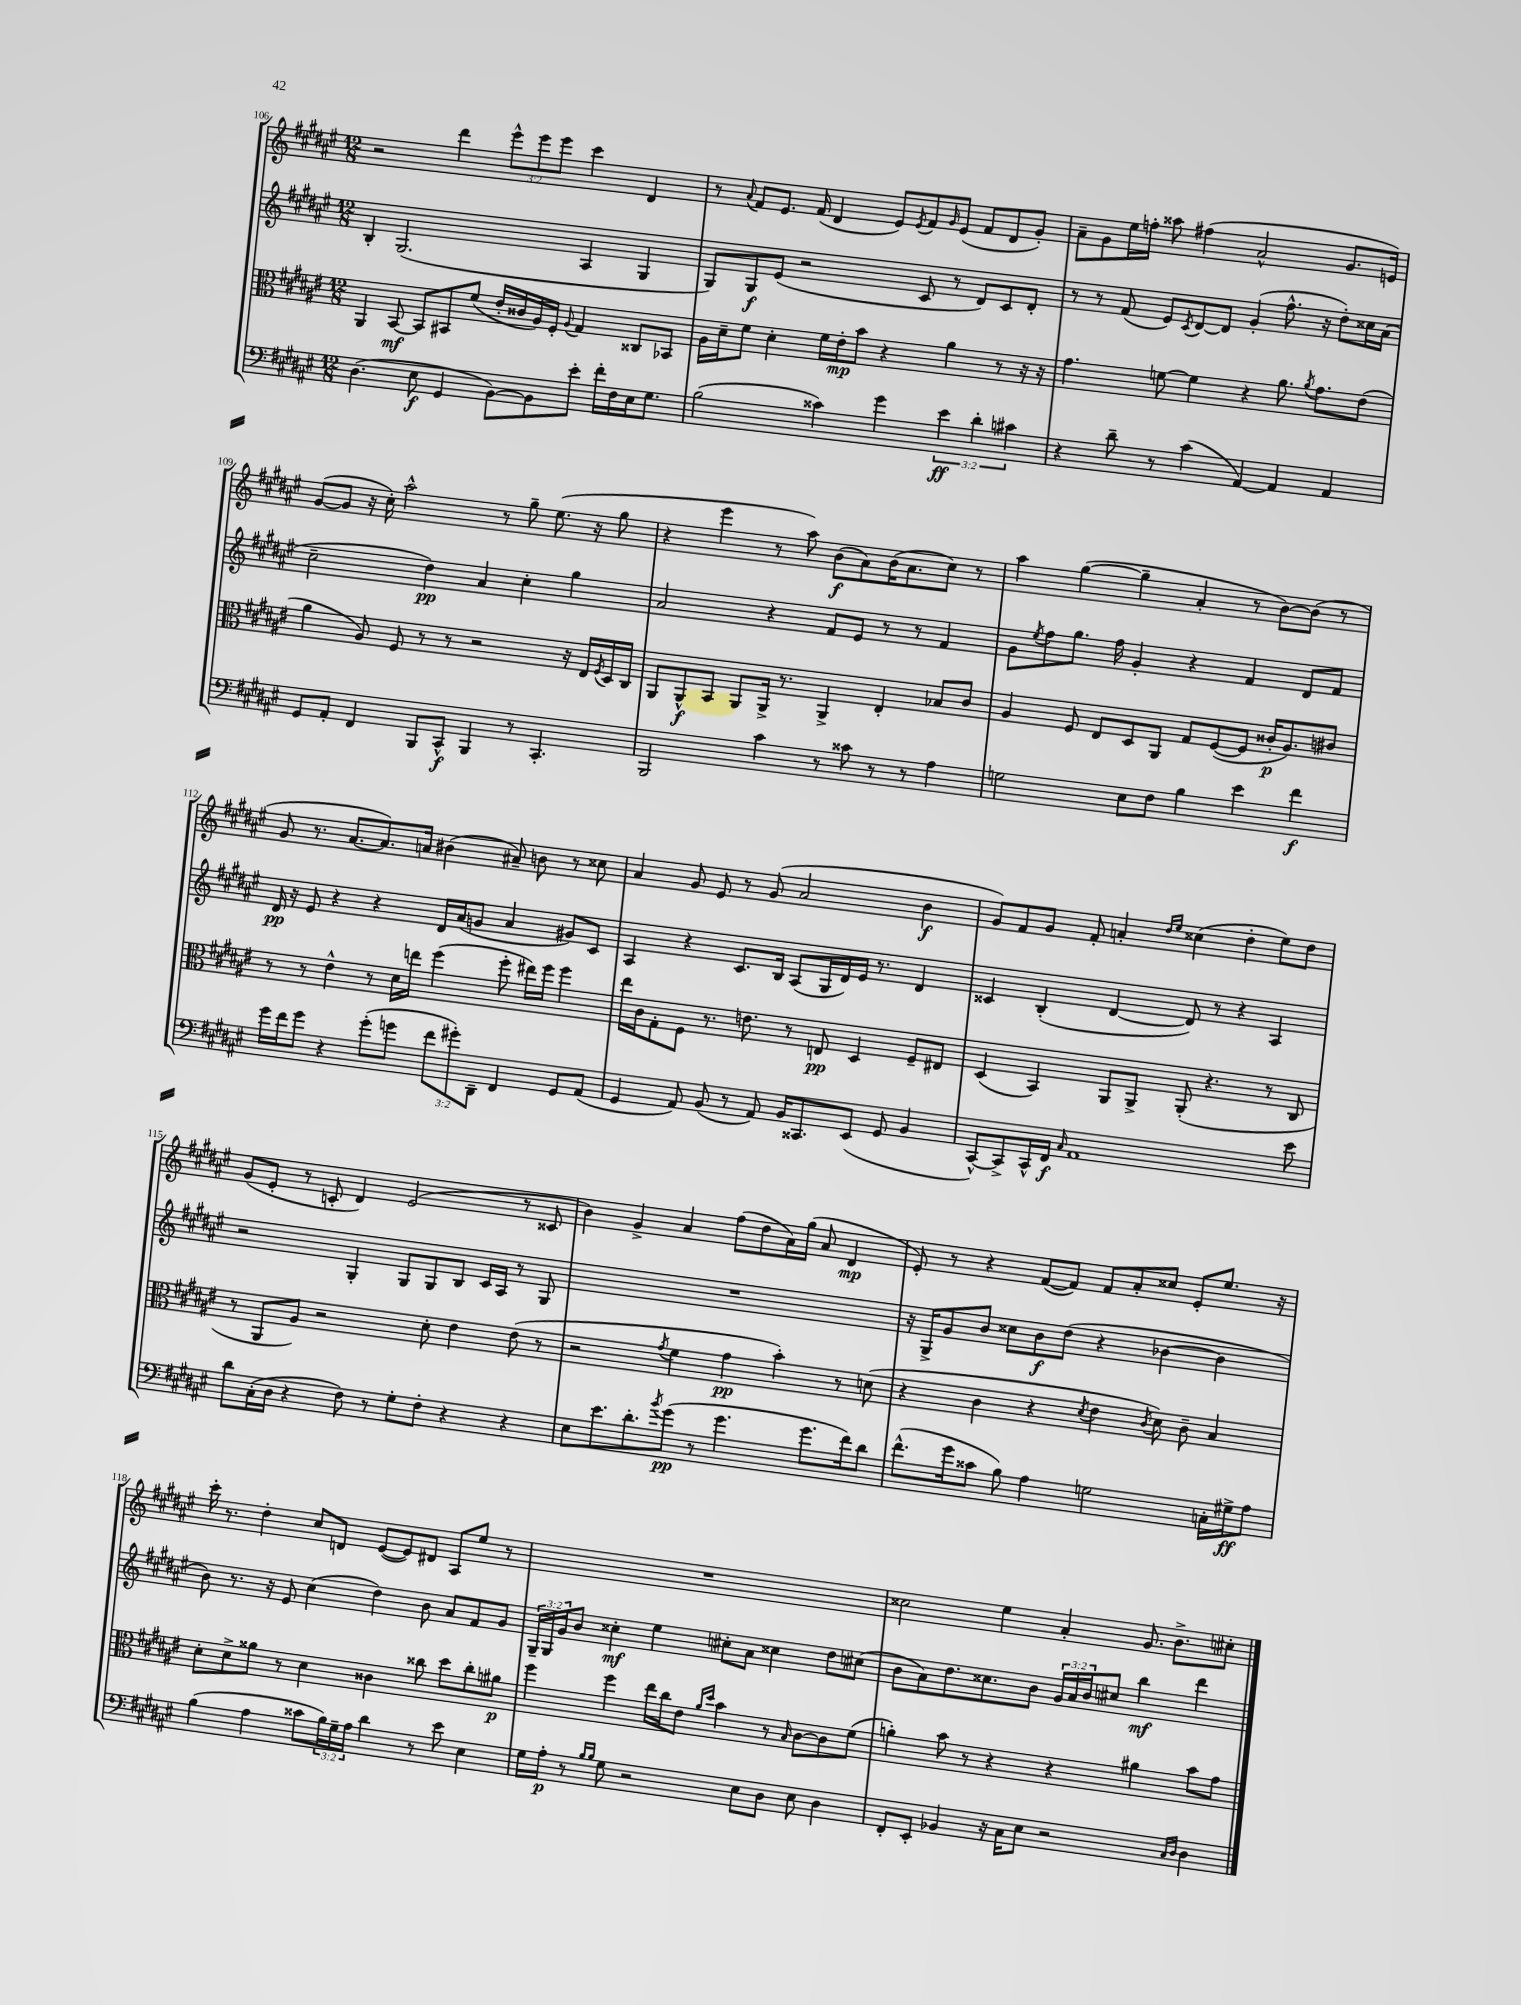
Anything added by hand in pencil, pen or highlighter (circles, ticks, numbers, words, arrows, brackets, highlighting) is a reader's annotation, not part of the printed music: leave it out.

**kern	**kern	**kern	**kern
*staff4	*staff3	*staff2	*staff1
*clefF4	*clefC3	*clefG2	*clefG2
*k[f#c#g#d#a#e#]	*k[f#c#g#d#a#e#]	*k[f#c#g#d#a#e#]	*k[f#c#g#d#a#e#]
*M12/8	*M12/8	*M12/8	*M12/8
(4.D#	4AA#	4B'	2r
.	[8BB	(2.G#	.
8E#	8BB]	.	.
4GG#	8BB#	.	4ddd#
.	(8f#	.	.
[8BB)	16e#'	.	12eee#^^
.	16c##	.	.
.	.	.	12eee#
8BB]	16A#)	.	.
.	.	.	12eee#
.	16F#'	.	.
.	8qqA#	.	.
8e#'	4G#	4A#	4ccc#
16f#'	.	.	.
16F#	.	.	.
16E#	8C##	4G#	4d#
8.G#	.	.	.
.	8BB-	.	.
=	=	=	=
(2B	16A#	8G#)	8r
.	16d#~	.	.
.	.	.	8qqa#
.	8f#	8G#	8f#
.	4d#'	(8e#	8.e#
.	.	2r	.
.	.	.	(16f#
4c##)	16f#	.	4d#
.	16e#'	.	.
.	8b	.	.
4g#	4r	.	8e#)
.	.	.	8qe#
.	.	8c#	8f#
.	.	.	16qqg#
6e#	4a#	8r	(8e#
.	.	8d#)	8f#
6d#'	.	.	.
.	8r	8c#	8d#
6c#	.	.	.
.	16r	8d#'	8g#')
.	16r	.	.
=	=	=	=
4r	4.g#	8r	8a#~
.	.	8r	8g#
8d#~	.	(8f#	16ee#
.	.	.	16ff'
8r	[8f	8e#)	8aa##
.	.	8qc#	.
(4c#	4f]	[8d#	(4ff#
.	.	8d#]	.
[4AA#)	4r	(4g#'	2a#^^
4AA#]	8.a#	8.ff#^^	.
.	8qa#	.	.
.	8.g#	16r	.
4AA#	.	8dd#')	8.g#
.	(8e#	16cc##	.
.	.	(16a#	16e)
=	=	=	=
8GG#	4a#	2cc#~	([8g#
8AA#'	.	.	8g#]
4FF#	8A#)	.	16r
.	.	.	16cc#')
.	8F#	.	2aa#^^
8BBB	8r	4dd#)	.
8CC#^^	8r	.	.
4BBB	2r	4a#	.
.	.	.	8r
8r	.	4cc#'	8gg#~
4.CC#'	.	.	(8.ee#
.	16r	4gg#	.
.	16E#	.	16r
.	8qF#	.	.
.	16D#	.	8gg#
.	16C#	.	.
=	=	=	=
2BBB	8AA#	2a#	4r
.	8AA#^^	.	.
.	8BB	.	4eee#
.	8AA#	.	.
4c#	16AA#^	4r	8r
.	8.r	.	.
.	.	.	8aa#)
8r	4AA#^	8f#	(8b
8c##	.	8e#	8a#)
8r	4E#'	8r	(16b
.	.	.	8.a#
8r	.	8r	.
4A#	8B-	4f#	8cc#)
.	8c#	.	8r
=	=	=	=
2G	4A#	8g#	4aa#
.	.	8qee#	.
.	.	8ff#	.
.	8F#	8.gg#	([4gg#
.	8E#	.	.
.	.	16ff#	.
8E#	8D#	4g#'	4gg#~]
8F#	8AA#	.	.
4B	8G#	4r	4a#'
.	([8F#	.	.
4e#	8F#]	4f#	8r
.	16c##'	.	[8b)
.	8.A#)	.	.
4f#	.	8d#	(8b]
.	8c#	8f#	8r
=	=	=	=
16g#	8r	16d#	8g#
16f#	.	16r	.
8g#	8r	8e#	8.r
4r	4e#^^	4r	.
.	.	.	[8.a#
(8g#'	8r	4r	8.a#])
8g	16d#	.	.
.	16ee	.	16a
12f#	(4ff#	16d#	(4b#
.	.	(16a#	.
12g#')	.	.	.
.	.	8g	.
12DD#~	.	.	.
4FF#	8ff#'	4a#	8a#~)
.	16ee#)	.	8b
.	16ff#	.	.
8GG#	4ff#	8g#)	8r
(8AA#	.	8c#	8cc##
=	=	=	=
4GG#	16ee#	4A#	4a#
.	16c#	.	.
.	8G#'	.	.
8AA#)	8F#	4r	8g#
(8BB	8.r	.	8e#
8r	.	8.c#	8r
.	8.e	.	.
8AA#)	.	.	(8g#
.	.	16B	.
16BB	8r	(8A#	2a#
8.CC##	.	.	.
.	8E	16G#	.
.	.	16d#)	.
(8EE#	4D#	16e#	.
.	.	8.r	.
8GG#	.	.	.
4BB	8F#~	4d#	4b
.	8E#	.	.
=	=	=	=
[8CC#^^)	(4D#	4c##	8g#)
8CC#^]	.	.	8f#
16CC#^^	4BB)	(4B'	8g#
16FF#	.	.	.
16qqC#	.	.	.
1AA#	.	.	8f#'
.	8AA#	[4d#	4a'
.	8AA#^	.	.
.	.	.	16qqdd#
.	.	.	16qqee#
.	(8AA#'	8d#])	(4cc##
.	4.r	8r	.
.	.	4r	4dd#'
.	8r	4A#	8ee#)
8e#	8C#	.	8dd#
=	=	=	=
8d#	8r	2r	(8g#
(16C#'	8AA#	.	8e#'
16D#	.	.	.
4r	8A#)	.	8r
.	2r	.	8c'
8F#)	.	4G#'	4d#)
8r	.	.	.
8G#'	.	8G#	(2e#
8F#'	8d#'	8G#	.
4r	4e#	8B	.
.	.	16c#	.
.	.	16A#	.
4r	(8e#	8r	8r
.	8r	8G#	8c##
=	=	=	=
8E#	2r	1.r	4b)
8.e#	.	.	.
.	.	.	4g#^
8.d#'	.	.	.
8qb	8qg#	.	.
(8g#	4f#	.	4a#
8r	.	.	.
4.g#	4g#	.	(8ff#
.	.	.	8dd#
.	4b')	.	16a#)
.	.	.	(16gg#
8.g#	.	.	8a#
.	8r	.	4d#
16f#)	.	.	.
8d#	(8d	.	.
=	=	=	=
(8.f#^^	4r	16r	8e#')
.	.	16G#^	.
.	.	8g#	8r
16g#	.	.	.
8c##	4c#	8b	4r
8B)	.	8cc##	.
4A#	4r	8b	([8f#
.	.	(8dd#	8f#])
.	8qd#	.	.
2G	4e#	4r	8f#
.	.	.	8a#'
.	8qc#	.	.
.	8d#)	[4b-	8cc##
.	8c#~	.	8e#'
16C'	4B	4b-]	8.ee#
16G#^	.	.	.
8A#	.	.	.
.	.	.	16r
=	=	=	=
(4B	8d#'	8b)	16ccc#'
.	.	.	8.r
.	8d#^	8.r	.
4A#	8a##	.	4dd#'
.	.	16r	.
.	8r	8e#	.
8c##	4d#	(4cc#	8cc#
24B)	.	.	8d
24G#~	.	.	.
24A#	.	.	.
4d#	4c##	4dd#)	([8e#
.	.	.	8e#])
8r	8cc##	8b	8d#
8e#	8dd#	8a#	8A#
4E#	8cc##'	8f#	8ee#
.	8a#	8g#	8r
=	=	=	=
16G#	4ff#	24G#~	1.r
.	.	24G#	.
16A#'	.	.	.
.	.	24g#	.
8r	.	8b	.
16qqB	.	.	.
16qqB	.	.	.
8G#	4ff#	4cc##'	.
2r	.	.	.
.	16ee#	4ee#	.
.	16cc#	.	.
.	8e#	.	.
.	16qqa#	.	.
.	16qqdd#	.	.
.	4b	8cc#'	.
8E#	.	8a#	.
8D#	8r	4cc##	.
.	16qqB	.	.
8E#	[8c#	.	.
4D#	8c#]	8dd#	.
.	(8f#	(8cc#	.
=	=	=	=
8FF#'	4a')	8b	2cc##
8EE#'	.	8a#)	.
4BB-	8b	8.dd#	.
.	8r	.	.
.	.	8.cc##	.
16r	4r	.	4ee#
16C#	.	.	.
8E#	.	8b	.
2r	4r	24g#	4a#'
.	.	24a#	.
.	.	24b	.
.	.	8cc#	.
.	4a#	4bb	8.g#
.	.	.	8.b^
16qqC#	.	.	.
16qqD#	.	.	.
4D#	8b	4ddd#	.
.	8g#	.	8cc#'
==	==	==	==
*-	*-	*-	*-
